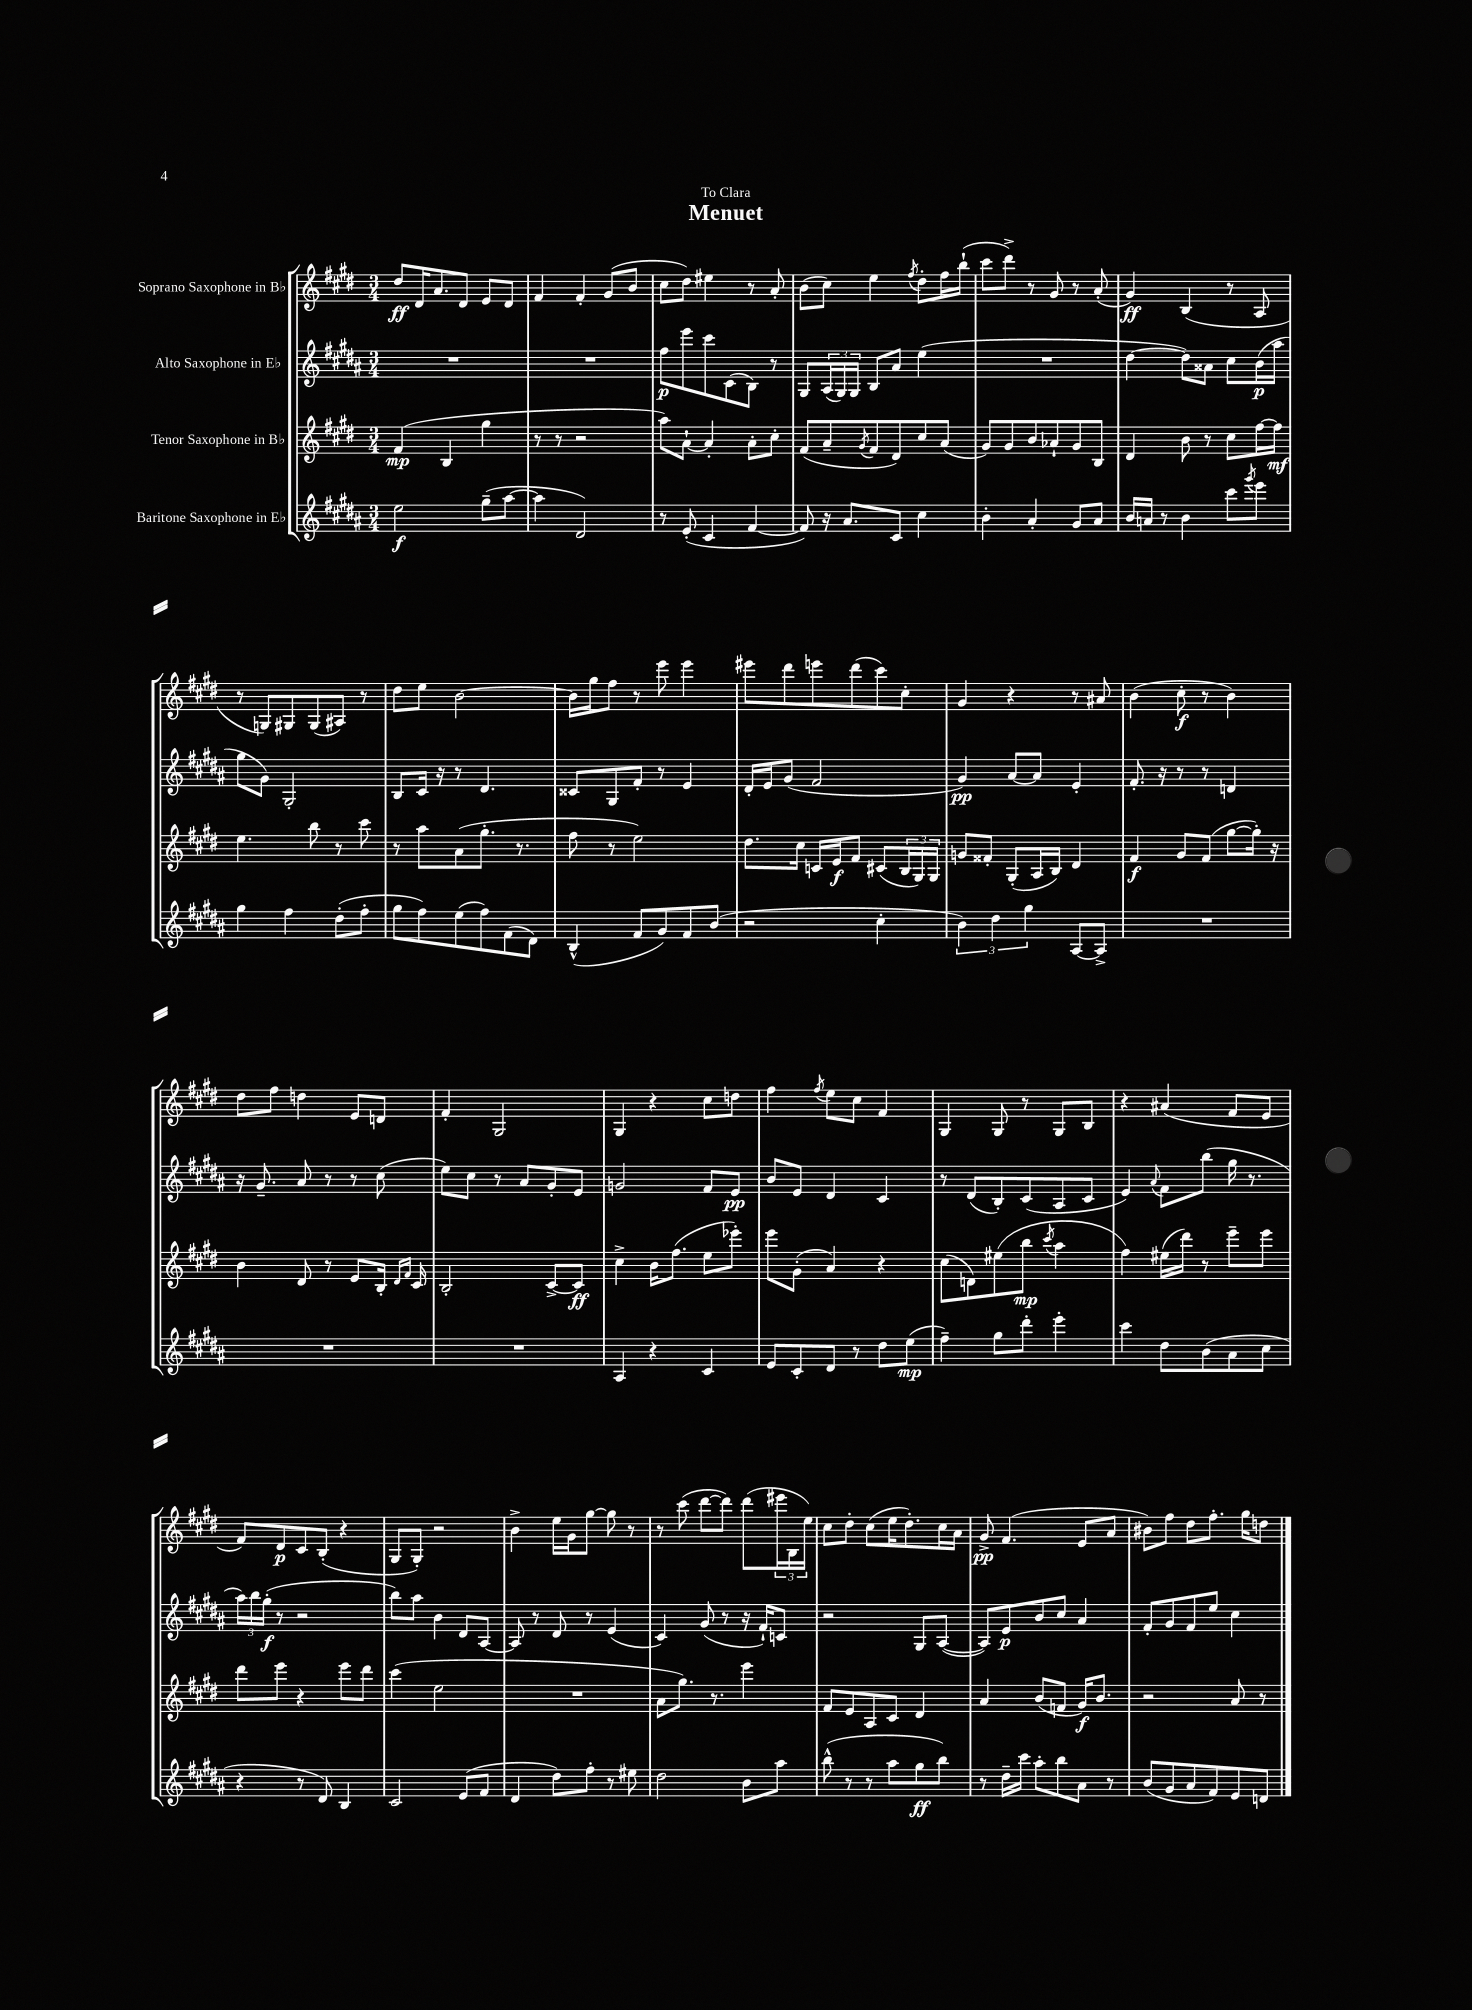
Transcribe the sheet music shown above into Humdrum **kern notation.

**kern	**kern	**kern	**kern
*staff4	*staff3	*staff2	*staff1
*clefG2	*clefG2	*clefG2	*clefG2
*k[f#c#g#d#a#]	*k[f#c#g#d#]	*k[f#c#g#d#a#]	*k[f#c#g#d#]
*M3/4	*M3/4	*M3/4	*M3/4
2ee\	(4f#/	2.r	8dd#/L
.	.	.	16d#/K
.	.	.	8.a/
.	4B/	.	.
.	.	.	8d#/J
(8gg#~\L	4gg#\	.	8e/L
[8aa#\J	.	.	8d#/J
=	=	=	=
4aa#\]	8r	2.r	4f#/
.	8r	.	.
2d#/)	2r	.	4f#'/
.	.	.	(8g#/L
.	.	.	8b/J
=	=	=	=
8r	8aa\L)	8ff#\L	8cc#\L
(8e'/	[8a`\J	8eee\	8dd#\J)
4c#/	4a'/]	8ccc#\	4ee#\
.	.	(8c#\	.
[4f#/	8a'\L	8B\J)	8r
.	8cc#'\J	8r	8a'/
=	=	=	=
8f#/])	(8f#/L	8G#/L	(8b\L
16r	8a~/	(24A#/L	8cc#\J)
.	.	24G#/)	.
8.a#/L	.	.	.
.	.	24G#/JJ	.
.	8qg#/	.	.
.	8f#/	8B/L	4ee\
8c#/J	8d#/)	8a#/J	.
.	.	.	8qff#/
4cc#\	8cc#/	(4ee\	8dd#'\L
.	(8a/J	.	16ff#\L
.	.	.	(16bb`\JJ
=	=	=	=
4b'\	8g#/L)	2.r	8ccc#\L
.	8g#/	.	8ddd#^\J)
4a#'/	8b/	.	8r
.	8a-`/	.	8g#/
8g#/L	8g#/	.	8r
8a#/J	8B/J	.	(8a'/
=	=	=	=
16b/LL	4d#/	[4dd#\	4g#/)
16a/JJ	.	.	.
8r	.	.	.
4b\	8b\	8dd#\]L)	(4B/
.	8r	8a##\J	.
8ccc#\L	8cc#\L	8cc#\L	8r
8qggg#/	.	.	.
8eee\J	[16ff#\L	(16b\L	8A/
.	16ff#\]JJ	16aa#\JJ	.
=	=	=	=
4gg#\	4.ee\	8gg#\L	8r
.	.	8g#\J)	8G/L)
4ff#\	.	2G#'/	8G#/
.	8bb\	.	(8G#/
(8dd#'\L	8r	.	8A#/J)
8ff#'\J	8ccc#\	.	8r
=	=	=	=
8gg#\L	8r	8B/L	8dd#\L
8ff#\)	8aa\L	16c#/Jk	8ee\J
.	.	16r	.
(8ee\	(8a\	8r	[2b\
8ff#\)	8.gg#'\J	4.d#/	.
(8f#\	.	.	.
.	8.r	.	.
8d#\J)	.	.	.
=	=	=	=
(4B^^/	8ff#\	8c##/L	16b\]LL
.	.	.	16gg#\J
.	8r	8G#/	8ff#\J
8f#/L	2ee\)	8f#'/J	8r
8g#/)	.	8r	8eee\
8f#/	.	4e/	4eee\
(8b/J	.	.	.
=	=	=	=
2r	8.dd#\L	16d#'/LL	8eee#\L
.	.	16e/J	.
.	.	(8g#/J	8ddd#\
.	16cc#\Jk	.	.
.	16c/LL	2f#/	8eee\
.	16e/J	.	.
.	8f#/J	.	(8ddd#\
4cc#'\	(8c#/L	.	8ccc#\)
.	24B/L	.	8cc#'\J
.	24G#/)	.	.
.	24G#/JJ	.	.
=	=	=	=
6b\)	8g/L	4g#/)	4g#/
.	8f##'/J	.	.
6dd#\	.	.	.
.	(8G#'/L	[8a#/L	4r
6gg#\	.	.	.
.	16A/L	8a#/]J	.
.	16B/JJ)	.	.
[8A#/L	4d#/	4e'/	8r
8A#^/]J	.	.	8a#/
=	=	=	=
2.r	4f#/	8.f#'/	(4b\
.	.	16r	.
.	8g#/L	8r	8cc#'\
.	(8f#/J	8r	8r
.	[8gg#\L	4d/	4b\)
.	16gg#'\]Jk)	.	.
.	16r	.	.
=	=	=	=
2.r	4b\	16r	8dd#\L
.	.	8.g#~/	.
.	.	.	8ff#\J
.	8d#/	8a#/	4dd\
.	8r	8r	.
.	8e/L	8r	8e/L
.	16B'/Jk	(8cc#\	8d/J
.	16qqd#/LL	.	.
.	16qqf#/JJ	.	.
.	16c#/	.	.
=	=	=	=
2.r	2B'/	8ee\L)	4f#'/
.	.	8cc#\J	.
.	.	8r	2G#/
.	.	8a#/L	.
.	[8c#^/L	8g#'/	.
.	8c#/]J	8e/J	.
=	=	=	=
4A#/	4cc#^\	2g/	4G#/
4r	16b\LK	.	4r
.	(8.ff#\J	.	.
4c#/	8ee\L	8f#/L	8cc#\L
.	8eee-'\J)	8e/J	8dd\J
=	=	=	=
8e/L	8eee\L	8b/L	4ff#\
8c#'/	(8g#'\J	8e/J	.
.	.	.	8qff#/
8d#/J	4a/)	4d#/	8ee\L
8r	.	.	8cc#\J
8dd#\L	4r	4c#/	4f#/
(8ee\J	.	.	.
=	=	=	=
4ff#~\)	(8cc#\L	8r	4G#/
.	8d\)	(8d#/L	.
8gg#\L	(8ee#\	8B'/)	8G#/
8ddd#'\J	8bb\J	(8c#/	8r
.	8qccc#/	.	.
4eee'\	4aa\	8A#/	8G#/L
.	.	8c#/J	8B/J
=	=	=	=
4ccc#\	4ff#\)	4e/)	4r
.	.	8qqa#/	.
8dd#\L	(16ee#\LL	8f#\L	(4a#/
.	16ddd#\JJ)	.	.
(8b\	8r	(8bb\J	.
8a#\	8eee~\L	16gg#\	8f#/L
.	.	8.r	.
8cc#\J	8eee\J	.	8e/J
=	=	=	=
4r	8ddd#\L	24aa#\LL)	8f#/L)
.	.	24bb\	.
.	.	(24gg#'\JJ	.
.	8eee\J	8r	8d#/
8r	4r	2r	8c#/
8d#/)	.	.	(8B'/J
4B/	8eee\L	.	4r
.	8ddd#\J	.	.
=	=	=	=
2c#/	(4ccc#\	8bb\L)	8G#/L
.	.	8aa#\J	8G#'/J)
.	2ee\	4b\	2r
(8e/L	.	8d#/L	.
8f#/J	.	[8A#/J	.
=	=	=	=
4d#/	2.r	8A#/]	4b^\
.	.	8r	.
8dd#\L)	.	8d#/	16ee\LL
.	.	.	16g#\J
8ff#'\J	.	8r	[8gg#\J
8r	.	(4e/	8gg#\]
8ee#\	.	.	8r
=	=	=	=
2dd#\	8a\L	4c#/)	8r
.	8.gg#\J)	.	(8ccc#\
.	.	(8g#/	[8ddd#\L
.	8.r	.	.
.	.	8r	8ddd#\]J)
8b\L	4eee\	16r	(8ddd#\L
.	.	16f#`/LK)	.
8aa#\J	.	8c/J	24eee#\L
.	.	.	24B\
.	.	.	24ee\JJ)
=	=	=	=
(8bb^^\	8f#/L	2r	8cc#\L
8r	8e/	.	8dd#'\J
8r	8A/	.	(8cc#\L
8aa#\L	8c#/J	.	16ee\K
.	.	.	8.dd#'\)
8gg#\	4d#/	8G#/L	.
8bb\J)	.	([8A#/J	16cc#\L
.	.	.	16a\JJ
=	=	=	=
8r	4a/	8A#/]L)	8g#^/
16dd#~\LL	.	8e/	(4.f#/
16ccc#\JJ	.	.	.
8aa#'\L	(8b/L	8b/	.
8bb\	8f/J	8cc#/J	.
8a#\J	16g#/LK)	4a#/	8e/L
.	8.b/J	.	.
8r	.	.	8a/J
=	=	=	=
(8b/L	2r	8f#'/L	8b#\L)
8g#/	.	8g#/	8ff#\J
8a#/	.	8f#/	8dd#\L
8f#/)	.	8ee/J	8.ff#'\J
8e/	8a/	4cc#\	.
.	.	.	16gg#\LK
8d/J	8r	.	8dd\J
==	==	==	==
*-	*-	*-	*-
